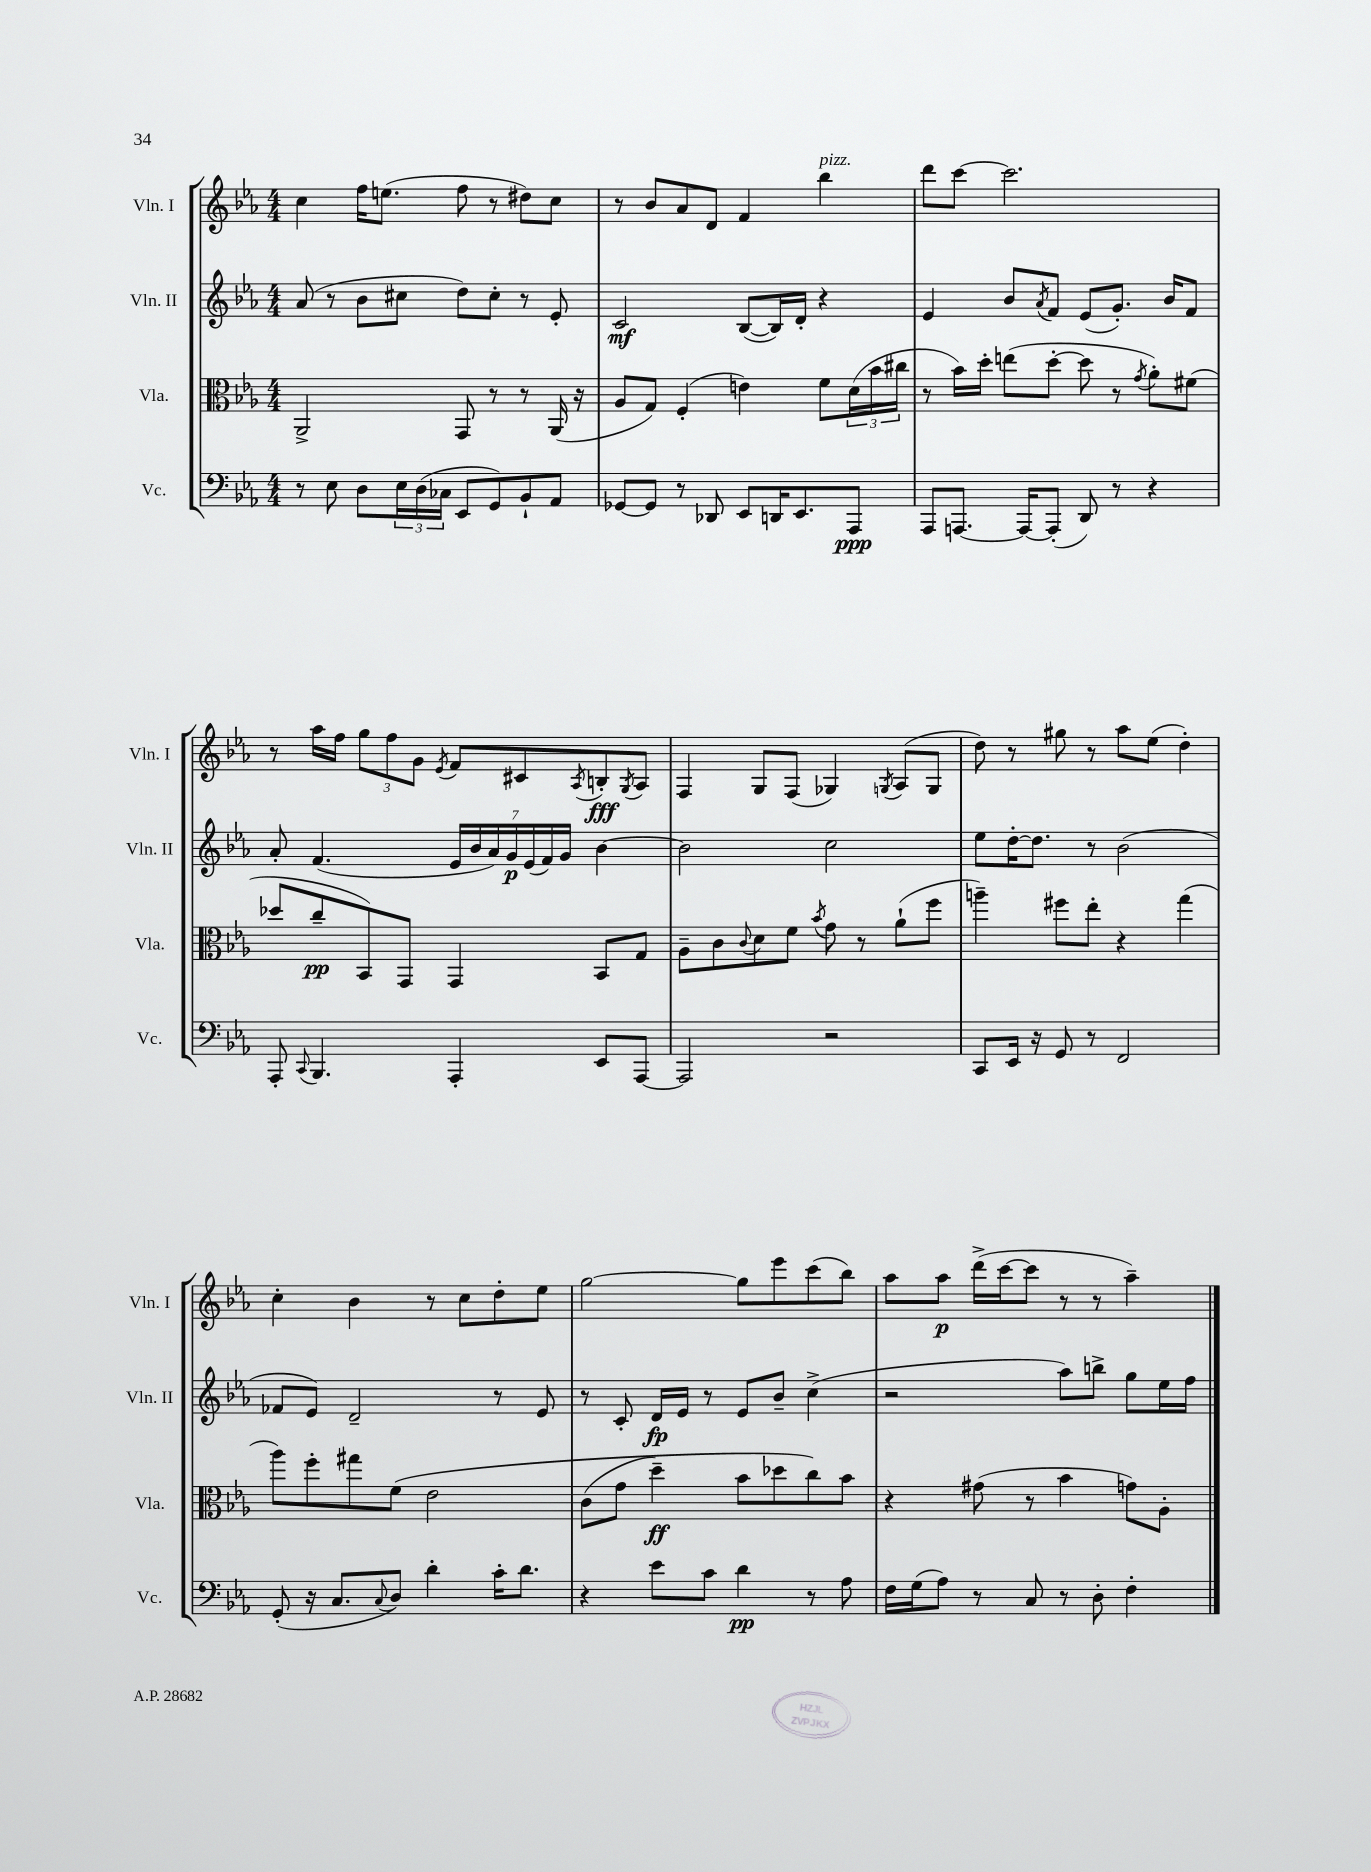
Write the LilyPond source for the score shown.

<<
\new StaffGroup <<
\new Staff = "s0" \with { instrumentName = "Vln. I" shortInstrumentName = "Vln. I" } {
    \clef treble \key ees \major \numericTimeSignature \time 4/4
    c''4 f''16 e''8.( f''8 r8 dis''8) c''8 |
    r8 bes'8 aes'8 d'8 f'4 bes''4^\markup { \italic "pizz." } |
    d'''8 c'''8~ c'''2. |
    r8 aes''16 f''16 \tuplet 3/2 { g''8 f''8 g'8 } \acciaccatura { ees'8 } f'8 cis'8 \acciaccatura { aes8 } b8-.\fff \acciaccatura { g8 } aes8 |
    f4 g8 f8( ges4) \acciaccatura { g8 } aes8( g8 |
    d''8) r8 gis''8 r8 aes''8 ees''8( d''4-.) |
    c''4-. bes'4 r8 c''8 d''8-. ees''8 |
    g''2~ g''8 ees'''8 c'''8( bes''8) |
    aes''8 aes''8\p d'''16->( c'''16~ c'''8 r8 r8 aes''4--) \bar "|." |
}
\new Staff = "s1" \with { instrumentName = "Vln. II" shortInstrumentName = "Vln. II" } {
    \clef treble \key ees \major \numericTimeSignature \time 4/4
    aes'8( r8 bes'8 cis''8 d''8) cis''8-. r8 ees'8-. |
    c'2\mf bes8~( bes16) d'16-. r4 |
    ees'4 bes'8 \acciaccatura { aes'8 } f'8 ees'8( g'8.-.) bes'16 f'8 |
    aes'8-. f'4.( \tuplet 7/4 { ees'16 bes'16 aes'16) g'16\p ees'16( f'16) g'16 } bes'4~ |
    bes'2 c''2 |
    ees''8 d''16~-. d''8. r8 bes'2( |
    fes'8 ees'8) d'2-- r8 ees'8 |
    r8 c'8-. d'16\fp ees'16 r8 ees'8 bes'8-- c''4->( |
    r2 aes''8) b''8-> g''8 ees''16 f''16 \bar "|." |
}
\new Staff = "s2" \with { instrumentName = "Vla." shortInstrumentName = "Vla." } {
    \clef alto \key ees \major \numericTimeSignature \time 4/4
    aes,2-> g,8 r8 r8 aes,16( r16 |
    aes8 g8) f4-.( e'4) f'8 \tuplet 3/2 { d'16( bes'16 cis''16 } |
    r8 bes'16) d''16-. e''8( d''8~-. d''8 r8 \acciaccatura { g'8 } aes'8-.) fis'8( |
    des''8 c''8--\pp bes,8) g,8 g,4 bes,8 g8 |
    aes8-- c'8 \appoggiatura { c'8 } d'8 f'8 \acciaccatura { bes'8 } g'8 r8 aes'8-!( f''8 |
    a''4--) fis''8 ees''8-. r4 g''4( |
    aes''8) f''8-. gis''8 f'8\( ees'2 |
    c'8( g'8 d''4--\ff) bes'8 des''8 c''8\) bes'8 |
    r4 gis'8( r8 bes'4 g'8) aes8-. \bar "|." |
}
\new Staff = "s3" \with { instrumentName = "Vc." shortInstrumentName = "Vc." } {
    \clef bass \key ees \major \numericTimeSignature \time 4/4
    r8 ees8 d8 \tuplet 3/2 { ees16 d16( ces16 } ees,8 g,8) bes,8-! aes,8 |
    ges,8~ ges,8 r8 des,8 ees,8 d,16 ees,8. aes,,8\ppp |
    aes,,8 a,,8.~ a,,16~ a,,8-.( d,8) r8 r4 |
    aes,,8-. \appoggiatura { c,8 } bes,,4. aes,,4-. ees,8 aes,,8~ |
    aes,,2 r2 |
    c,8 ees,16 r16 g,8 r8 f,2 |
    g,8-.( r16 c8. \appoggiatura { c8 } d8) d'4-. c'16-. d'8. |
    r4 ees'8 c'8 d'4\pp r8 aes8 |
    f16 g16( aes8) r8 c8 r8 d8-. f4-. \bar "|." |
}
>>
>>
\layout { \context { \Score \remove "Bar_number_engraver" } }
